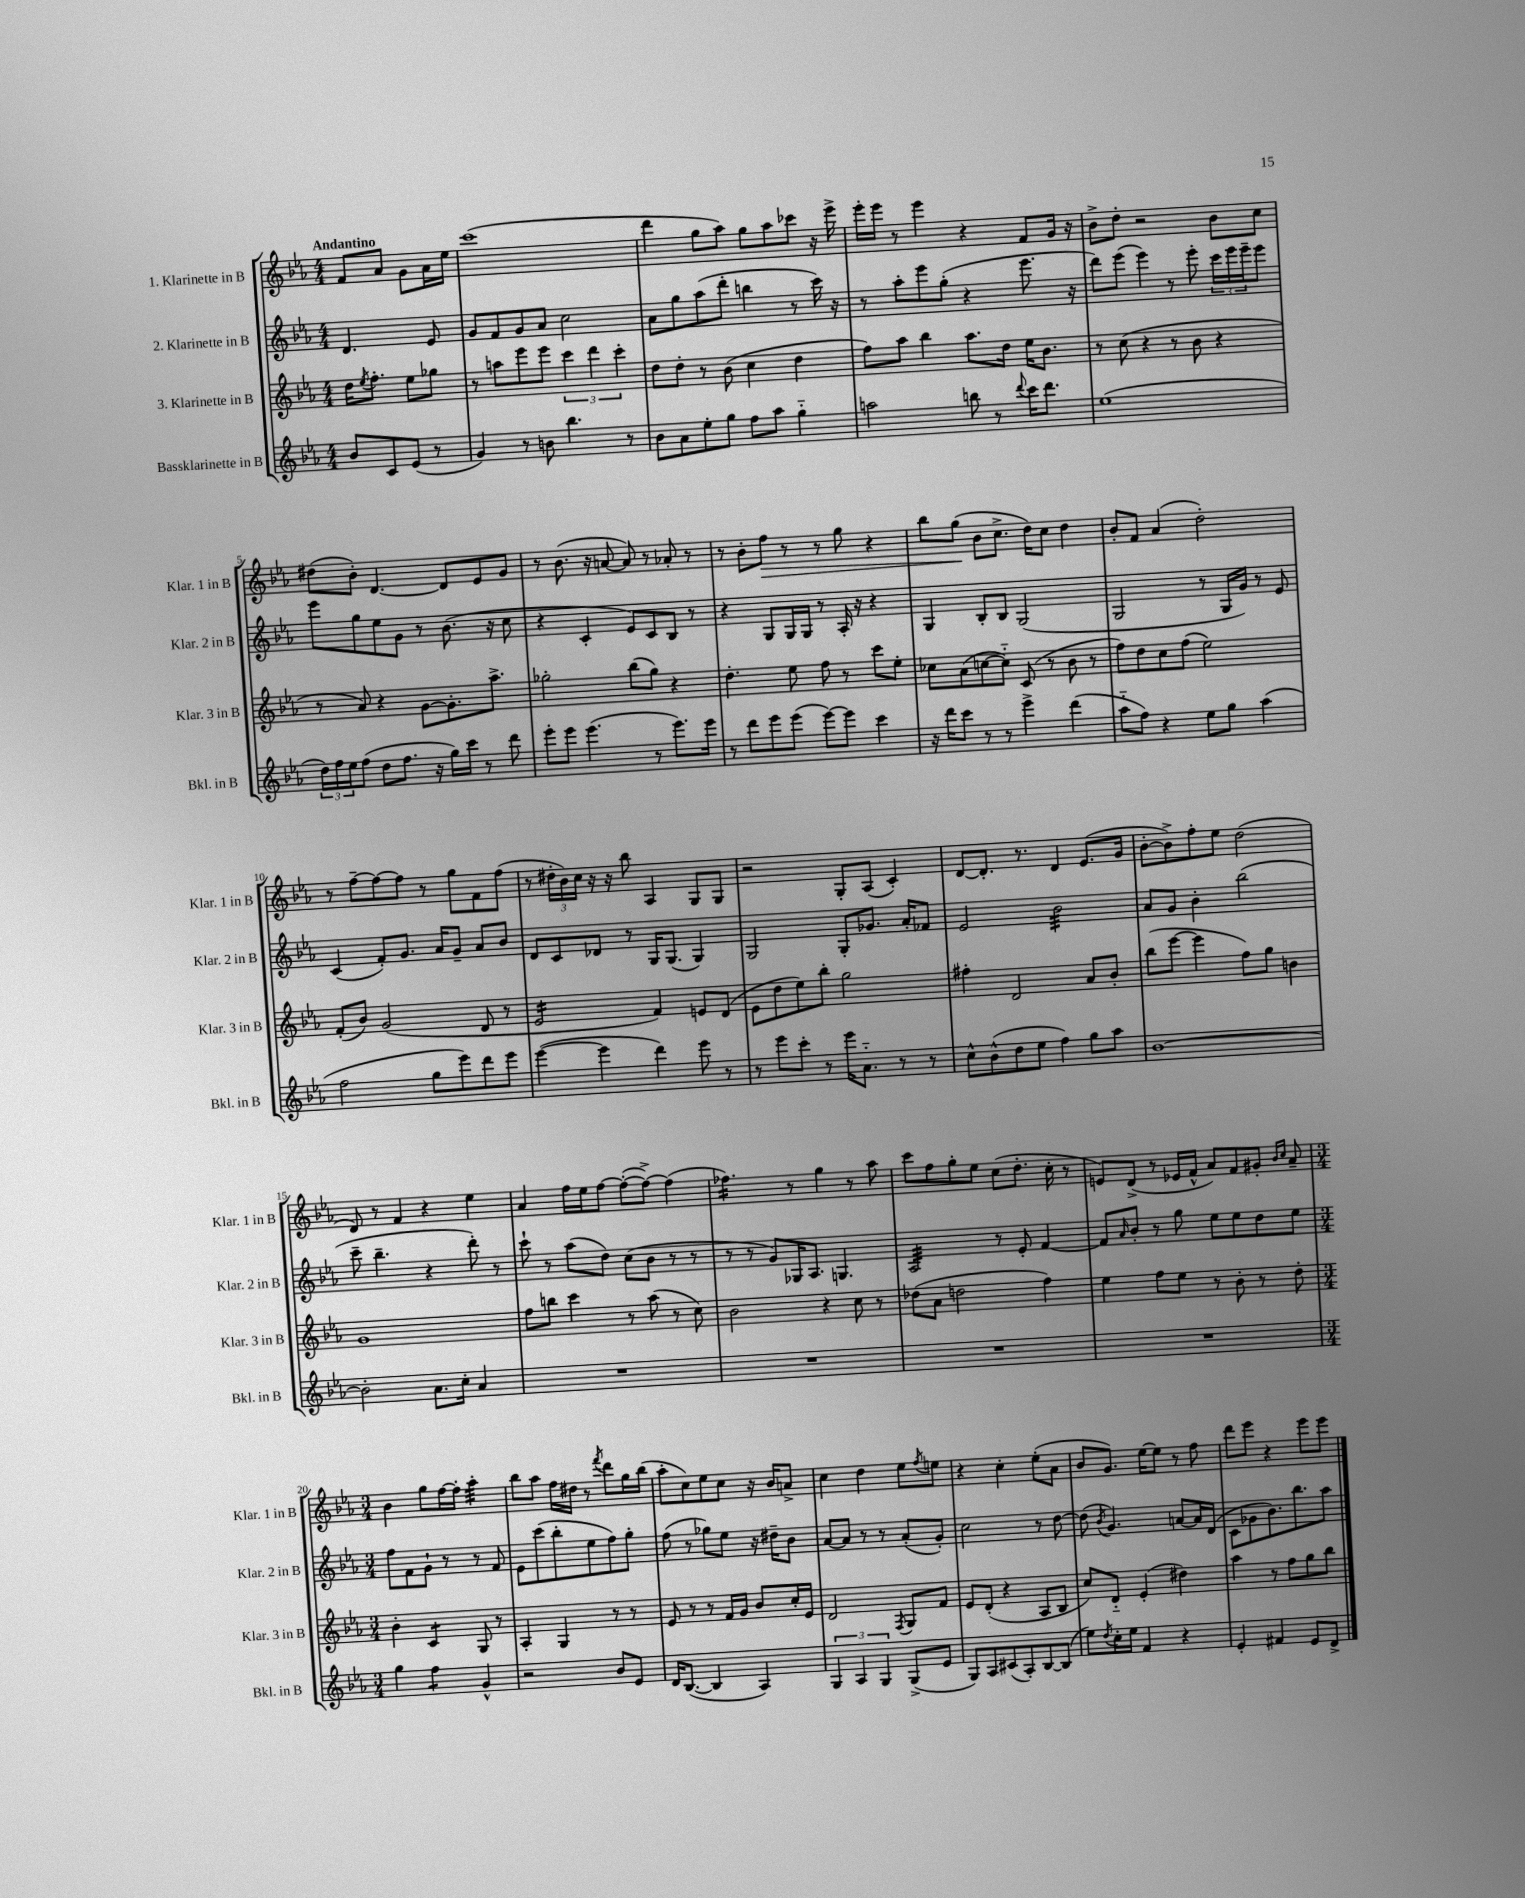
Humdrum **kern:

**kern	**kern	**kern	**kern
*staff4	*staff3	*staff2	*staff1
*clefG2	*clefG2	*clefG2	*clefG2
*k[b-e-a-]	*k[b-e-a-]	*k[b-e-a-]	*k[b-e-a-]
*M4/4	*M4/4	*M4/4	*M4/4
8b-/L	16dd\LK	4.d/	8f/L
.	8qee-/	.	.
.	8.ff'\J	.	.
8c/	.	.	8a-/J
(8e-/J	8ee-\L	.	8g\L
8r	8gg-\J	8e-/	16a-\L
.	.	.	16ee-\JJ
=	=	=	=
4g/)	8r	8g/L	(1ccc
.	8aa\L	8f/	.
8r	8eee-\	8g/	.
8b\	8eee-\J	8a-/J	.
4.bb-\	6ccc\	2cc\	.
.	6ddd\	.	.
.	6ccc'\	.	.
8r	.	.	.
=	=	=	=
8b-\L	8dd\L	8a-\L	4ddd\
8a-\	8dd'\J	8gg\	.
8ee-'\	8r	(8aa-\	8gg\L
8gg\J	(8b-\	8ddd'\J	8aa-\J)
8ff\L	4cc\	4bb\	8gg\L
8aa-\J	.	.	8aa-\
4gg'~\	4dd\	8r	8ccc-\J
.	.	16ccc\)	16r
.	.	16r	16eee-^\
=	=	=	=
2aa\	8ff\L)	8r	16eee-'\LL
.	.	.	16eee-\JJ
.	8aa-\J	8aa-'\L	8r
.	4bb-\	8eee-\	4eee-\
.	.	(8gg'\J	.
8bb\	8.aa-\L	4r	4r
8r	.	.	.
.	16dd\Jk	.	.
8qqddd/	.	.	.
16ccc\LK	16ee-\LK	8.eee-\	8f/L
8.ddd\J	8.b-\J	.	.
.	.	.	16g/Jk
.	.	16r	16r
=	=	=	=
(1ee-	8r	8ddd\L)	8b-^\L
.	(8cc\	(8eee-\J	8dd'\J
.	4r	4eee-\)	2r
.	8r	8r	.
.	8b-\	8eee-'\	.
.	4r	24ccc\LL	8b-\L
.	.	24eee-\	.
.	.	24eee-~\J	.
.	.	8eee-\J	8cc\J
=	=	=	=
24dd\LL)	8r	8eee-\L	(8dd#\L
24ff\	.	.	.
24ee-\J	.	.	.
(8ff\J	8a-/)	8gg\	8b-'\J)
8dd\L	4r	8ee-\	[4.d/
8.ff\J	.	8g\J	.
.	[8g\L	8r	.
16r	.	.	.
16gg\LL)	8.g'\]	(8.b-\	8d/]L
16ccc\JJ	.	.	.
8r	.	.	8e-/
.	8.aa-^\J	16r	.
8ddd\	.	8cc\	8g/J
=	=	=	=
8eee-'\L	2gg-'\	4r	8r
8eee-\J	.	.	(8.b-\
(4.eee-\	.	4c'/	.
.	.	.	16r
.	.	.	[8a/
.	(8bb-\L	8e-/L)	8a/])
8r	8gg-\J)	8c/	8r
8.eee-\L)	4r	8B-/J	8a-'/
.	.	8r	8r
16eee-\Jk	.	.	.
=	=	=	=
8r	4.dd'\	4r	8r
8ddd\L	.	.	8b-'\L
8eee-\	.	8G/L	8ff\J
(8eee-\J	8ee-\	16G/L	8r
.	.	16G/JJ	.
[8eee-\L)	8ff\	8r	8r
8eee-\]J	8r	16A-'/	8gg\
.	.	16r	.
4ccc\	8ccc\L	4r	4r
.	8ee-'\J	.	.
=	=	=	=
16r	8cc-\L	4G/	8bb-\L
16ddd\LK	.	.	.
8ccc\J	(8a-\	.	(8gg\J
8r	[8cc\	8B-'/L	8b-\L
8r	8cc'~\]J)	8B-/J	8.cc^\J
4eee-^\	(8c/	(2G/	.
.	.	.	16dd\LK)
.	8r	.	8cc\J
(4ddd\	8b-\	.	4dd\
.	8r	.	.
=	=	=	=
8aa-'~\L	8ff\L)	2G/	8b-'/L
8ff\J)	8dd\	.	8f/J
4r	8cc\	.	(4a-/
.	(8ff\J	.	.
8ee-\L	2ee-\)	8r	2dd'\)
8gg\J	.	16G/LL	.
.	.	16g/JJ)	.
(4aa-\	.	8r	.
.	.	8e-/	.
=	=	=	=
2ff\	(8f'/L	(4c/	8r
.	8b-/J)	.	[8ff~\L
.	(2g/	8f'/L)	8ff\_
.	.	8.g/J	8ff\]J
8gg\L	.	.	8r
.	.	16a-/LK	.
8eee-\)	.	8g~/J	8gg\L
8ddd\	8d/	8a-/L	8f\
8eee-\J	8r	8b-/J	(8ff\J
=	=	=	=
([4eee-\	2e-/	8d/L	8r
.	.	8c/	24dd#'\LL
.	.	.	24b-\)
.	.	.	24cc\JJ
4eee-\]	.	8d-/J	16r
.	.	.	16r
.	.	8r	8bb-\
4ddd\)	4f/)	16G/LK	4A-/
.	.	(8.G/J	.
8eee-\	8e/L	4G/)	8G/L
8r	(8d/J	.	8G/J
=	=	=	=
8r	8e-\L	2G/	2r
8eee-\L	8dd\	.	.
8ccc'\J	8ee-\)	.	.
8r	8bb-'\J	.	.
16eee-\LK	2gg\	8G'/L	8G'/L
8.a-'~\J	.	.	.
.	.	8.g-/J	(8A-/J
8r	.	.	4c'/)
.	.	16a-'/LK	.
8r	.	8f-/J	.
=	=	=	=
8cc^^\L	4ff#'\	2e-/	[8d/L
(8b-^^\	.	.	8.d'/]J
8dd\	2d/	.	.
.	.	.	8.r
8ee-\J	.	.	.
4ff\)	.	2b-\	4d/
8gg\L	8a-/L	.	(8.e-/L
8aa-\J	8b-'/J	.	.
.	.	.	16g/Jk
=	=	=	=
[1b-	(8bb-\L	8a-/L	[8b-'\L
.	[8eee-\J	8g/J	8b-^\])
.	4eee-\]	4b-'\	8ff'\
.	.	.	8ee-\J
.	8ff\L)	(2bb-\	(2dd\
.	8gg\J	.	.
.	4b\	.	.
=	=	=	=
2b-'\]	1g	8ccc~\	8d/)
.	.	4.bb-~\	8r
.	.	.	4f/
8.a-\L	.	4r	4r
16cc'\Jk	.	.	.
4a-/	.	8ddd'\)	4ee-\
.	.	8r	.
=	=	=	=
1r	8ff\L	8ccc`\	4a-/
.	8bb\J	8r	.
.	4ccc\	(8aa-\L	16ff\LL
.	.	.	16ee-\J
.	.	8dd\J)	[8ff\J
.	8r	(8cc\L	(8ff'\_L
.	(8aa-\	8b-\J	8ff^\_J)
.	8r	8r	(4ff\]
.	8cc\)	8r	.
=	=	=	=
1r	2b-\	8r	4.ff-\)
.	.	8r	.
.	.	8g/L)	.
.	.	16G-/K	8r
.	.	8.A-/J	.
.	4r	.	4gg\
.	.	4.G/	.
.	8cc\	.	8r
.	8r	.	8aa-\
=	=	=	=
1r	(8dd-\L	2A-/	8ccc\L
.	8a-\J	.	8ff\
.	2dd\	.	8gg'\
.	.	.	8ee-\J
.	.	8r	(8cc\L
.	.	8e-'/	8.dd'\J
.	4ff\)	[4f/	.
.	.	.	16cc'\
.	.	.	8r
=	=	=	=
1r	4ee-\	8f/]L	8e/L)
.	.	16qqa-/	.
.	.	8b-'/J	(8d^/J
.	8ff\L	8r	8r
.	8ee-\J	8gg\	16e-/LL
.	.	.	16f^^/JJ
.	8r	8ee-\L	8a-/L)
.	8b-'\	8ee-\	8f/
.	8r	8dd\	8g#'/J
.	.	.	16qqb-/LL
.	.	.	16qqcc/JJ
.	8dd'\	8ee-\J	8a-~/
=	=	=	=
*M3/4	*M3/4	*M3/4	*M3/4
4gg\	4b-'\	8ff\L	4b-\
.	.	8f\	.
4ff\	4c/	8g`\J	8gg\L
.	.	8r	[16ff\L
.	.	.	16ff'\]JJ
4g^^/	8G/	8r	4aa-'\
.	8r	8f/	.
=	=	=	=
2r	4A-'/	8e-\L	8bb-\L
.	.	(8ccc\	8aa-\J
.	4G/	8bb-'\	16ff\LL
.	.	.	16dd#\JJ
.	.	8ee-\	8r
.	.	.	8qfff/
8b-/L	8r	8ff\)	8ddd\L
8e-/J	8r	8gg'\J	16gg\L
.	.	.	(16bb-\JJ
=	=	=	=
16d/LK	8e-/	(8ff\	8aa-'\L
([8.B-/J	.	.	.
.	8r	8r	8cc\)
4B-/]	8r	8gg-\L)	8ee-\
.	16f/LL	8ee-\J	8cc\J
.	16g/JJ	.	.
4A-/)	8b-/L	16r	16r
.	.	16dd#~\LK	16b-/LK
.	16cc'/L	8b-\J	8a^/J
.	16e-/JJ	.	.
=	=	=	=
6G/	2d/	[8a-/L	4cc\
.	.	8a-/]J	.
6A-/	.	.	.
.	.	8r	4dd\
6G/	.	.	.
.	.	8r	.
.	8qF/	.	.
(8G^/L	8G/L	(8a-'/L	8ee-\L
.	.	.	8qff/
8e-/J	8f/J	8g'/J)	8ee\J
=	=	=	=
8G/L)	8e-/L	2cc\	4r
8A-/	(8d'/J	.	.
(8c#/	4r	.	4cc'\
8A-'/)	.	.	.
[8B-/	8A-/L	8r	(8ee-'\L
(8B-/]J	8B-/J	[8dd\	8a-\J
=	=	=	=
8ee-\L)	8cc/L)	(8dd\]	8b-/L
8qdd/	.	8qb-/	.
16cc'\L	8d'~/J	4.g/)	8.g/J)
16ee-\JJ	.	.	.
4f/	(4e-'/	.	.
.	.	.	[16ee-\LK
.	.	.	8ee-\]J
4r	4dd#\)	[8a/L	8r
.	.	16a/]L	8ff\
.	.	(16d/JJ	.
=	=	=	=
4e-'/	4aa-\	8c\L	8ddd\L
.	.	8g-\	8eee-\J
4f#/	8r	8.b-\)	4r
.	8ff\L	.	.
.	.	8.bb-\	.
8e-/L	8gg\	.	8eee-\L
8d^/J	8bb-\J	8aa-\J	8eee-\J
==	==	==	==
*-	*-	*-	*-
